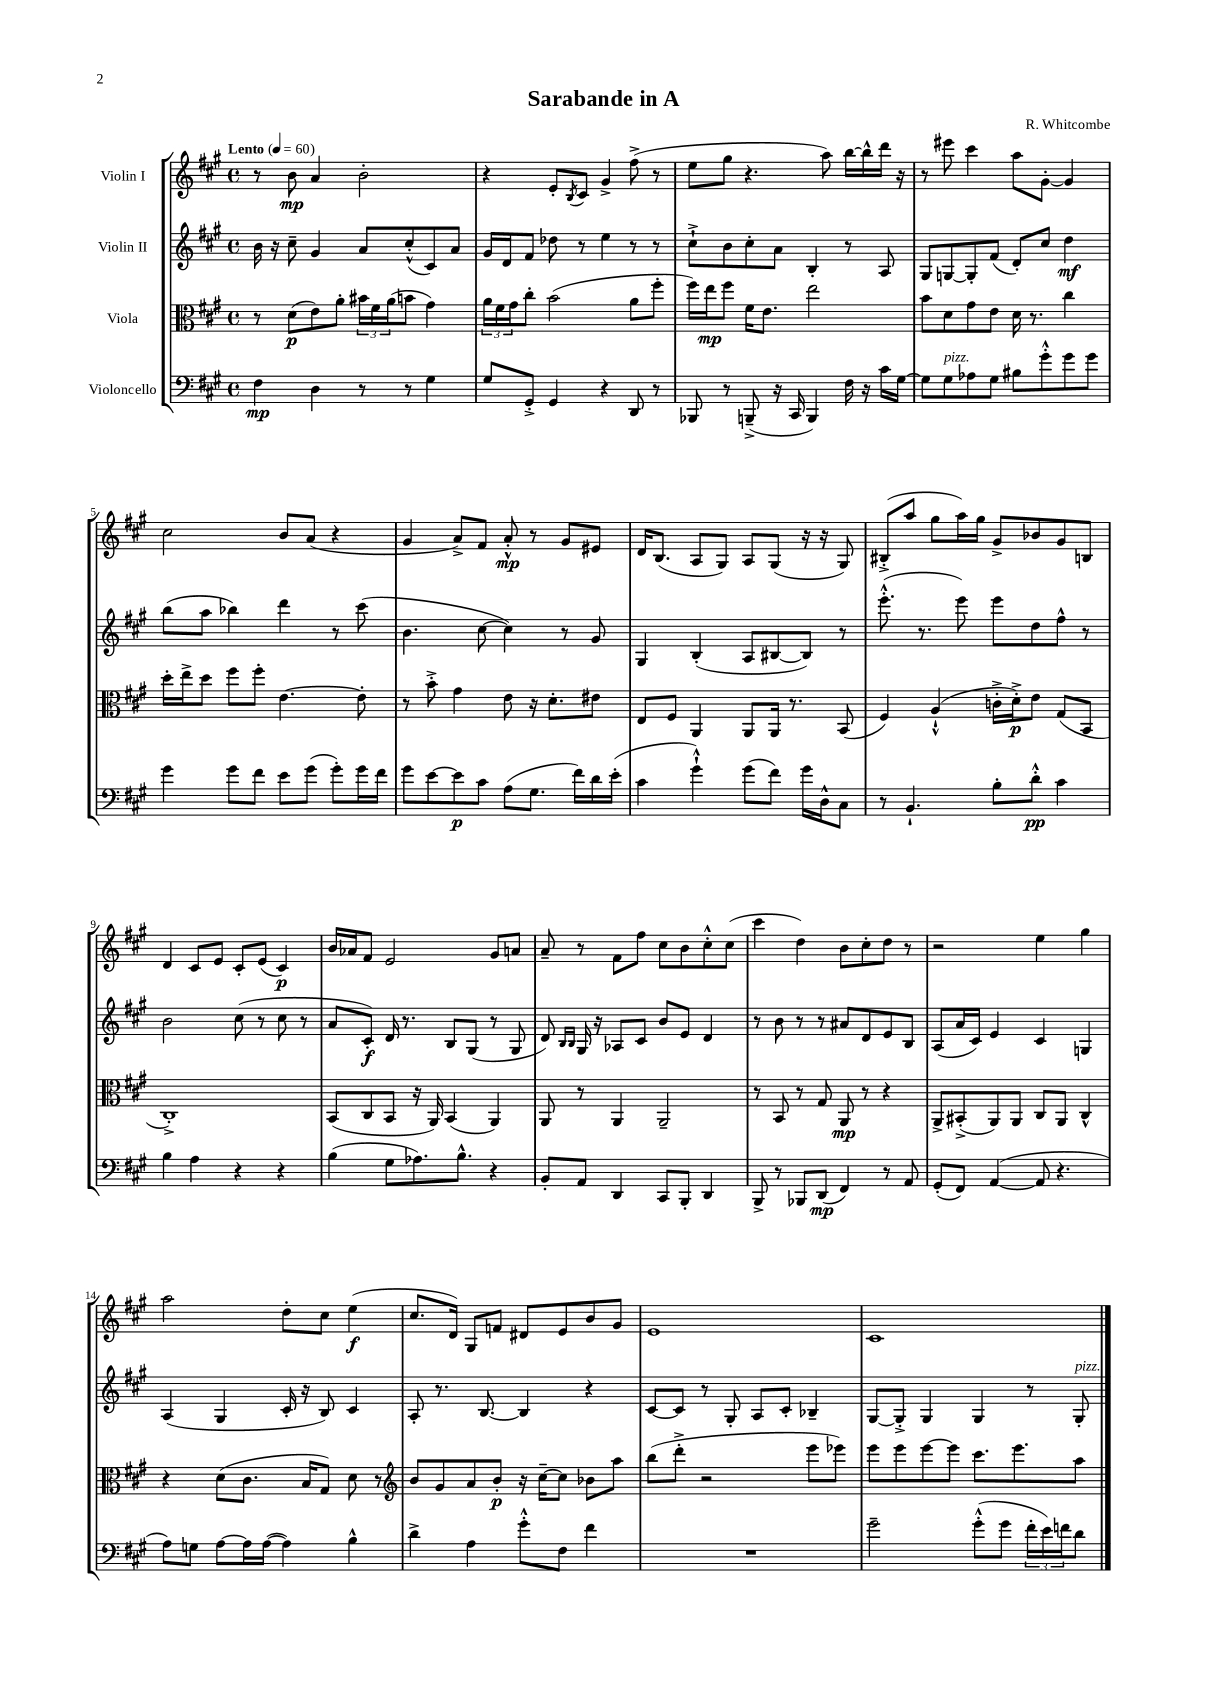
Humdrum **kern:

**kern	**kern	**kern	**kern
*staff4	*staff3	*staff2	*staff1
*clefF4	*clefC3	*clefG2	*clefG2
*k[f#c#g#]	*k[f#c#g#]	*k[f#c#g#]	*k[f#c#g#]
*M4/4	*M4/4	*M4/4	*M4/4
*met(c)	*met(c)	*met(c)	*met(c)
*MM60	*MM60	*MM60	*MM60
4F#	8r	16b	8r
.	.	16r	.
.	(8d	8cc#~	8b
4D	8e)	4g#	4a
.	8a'	.	.
8r	24b#	8a	2b'
.	24f#	.	.
.	(24a	.	.
8r	8b	(8cc#'^^	.
4G#	4g#)	8c#)	.
.	.	8a	.
=	=	=	=
8G#	24a	16g#	4r
.	24f#	.	.
.	.	16d	.
.	24g#	.	.
8GG#'^	8cc#'	8f#	.
4GG#	(2b	8dd-	8e'
.	.	.	8qB
.	.	8r	8c#
4r	.	4ee	4g#^
8DD	8a	8r	(8ff#^
8r	8ff#'	8r	8r
=	=	=	=
8BBB-	16ff#)	8cc#`^	8ee
.	16ee	.	.
8r	8ff#	8b	8gg#
(8BBB~^	16f#	8cc#'	4.r
.	8.e	.	.
16r	.	8a	.
16CC#	.	.	.
4BBB)	2ee	4B'	.
.	.	.	8aa)
16F#	.	8r	[16bb
16r	.	.	16bb^^]
16c#	.	8A	16ddd
[16G#	.	.	16r
=	=	=	=
8G#]	8b	8G#	8r
8G#	8d	[8G	8eee#
8A-	8g#	8G']	4ccc#
8G#	8e	(8f#	.
8B#	16d	8d')	8aa
.	8.r	.	.
8g#'^^	.	8cc#	[8g#'
8g#	4cc#	4dd	4g#]
8g#	.	.	.
=	=	=	=
4g#	16dd'	(8bb	2cc#
.	16ee^	.	.
.	8dd	8aa	.
8g#	8ff#	4bb-)	.
8f#	8ff#'	.	.
8e	[4.e	4ddd	8b
(8g#	.	.	(8a
8g#')	.	8r	4r
16g#	8e']	(8ccc#	.
16f#	.	.	.
=	=	=	=
8g#	8r	4.b	4g#
[8e	8b'^	.	.
8e]	4g#	.	8a^)
8c#	.	[8cc#	8f#
(8A	8e	4cc#])	8a'^^
8.G#	16r	.	8r
.	8.d'	.	.
.	.	8r	8g#
16f#)	.	.	.
16d	8e#	8g#	8e#
(16e'	.	.	.
=	=	=	=
4c#	8E	4G#	16d
.	.	.	(8.B
.	8F#	.	.
4g#`^^)	4AA	(4B'	8A
.	.	.	8G#)
(8g#	8AA	8A	8A
8f#)	16AA	[8B#	(8G#
.	8.r	.	.
16g#	.	8B#])	16r
16D^^	.	.	16r
8C#	(8BB	8r	8G#)
=	=	=	=
8r	4F#)	(8.eee'^^	(8B#'^
4.BB`	.	.	8aa
.	.	8.r	.
.	(4A`^^	.	8gg#
.	.	8eee)	16aa)
.	.	.	16gg#
8B'	16c'^	8eee	8g#^
.	16d'^)	.	.
8d'^^	8e	8dd	8b-
4c#	(8G#	8ff#^^	8g#
.	8BB	8r	8B
=	=	=	=
4B	1C#'^)	2b	4d
4A	.	.	8c#
.	.	.	8e
4r	.	(8cc#	8c#'
.	.	8r	(8e
4r	.	8cc#	4c#)
.	.	8r	.
=	=	=	=
(4B	(8BB	8a	16b
.	.	.	16a-
.	8C#	8c#')	8f#
8G#	8BB	16d	2e
.	.	8.r	.
8.A-)	16r	.	.
.	16AA)	.	.
.	(4BB	8B	.
8.B^^	.	.	.
.	.	(8G#	.
4r	4AA)	8r	8g#
.	.	8G#	8a
=	=	=	=
8BB'	8AA	8d)	8a~
.	.	16qqB	.
.	.	16qqB	.
8AA	8r	16G#	8r
.	.	16r	.
4DD	4AA	8A-	8f#
.	.	8c#	8ff#
8CC#	2AA~	8b	8cc#
8BBB'	.	8e	8b
4DD	.	4d	8cc#'^^
.	.	.	(8cc#
=	=	=	=
8BBB^	8r	8r	4ccc#
8r	8BB	8b	.
8BBB-	8r	8r	4dd)
(8DD	8G#	8r	.
4FF#)	8AA	8a#	8b
.	8r	8d	8cc#'
8r	4r	8e	8dd
8AA	.	8B	8r
=	=	=	=
(8GG#'	8AA^	(8A	2r
8FF#)	(8BB#'^	16a	.
.	.	16c#)	.
([4AA	8AA)	4e	.
.	8AA	.	.
8AA]	8C#	4c#	4ee
4.r	8AA	.	.
.	4C#^^	4G	4gg#
=	=	=	=
8A)	4r	(4A	2aa
8G	.	.	.
[8A	(8d	4G#	.
16A]	8.c#	.	.
([16A	.	.	.
4A])	.	16c#'	8dd'
.	16B	16r	.
.	8G#)	8B)	8cc#
4B^^	8d	4c#	(4ee
.	8r	.	.
=	=	=	=
*	*clefG2	*	*
4d^	8b	8A'	8.cc#
.	8g#	8.r	.
.	.	.	16d)
4A	8a	.	8G#
.	.	[8.B	.
.	8b'	.	8f
8g#'^^	16r	4B]	8d#
.	[16cc#~	.	.
8F#	8cc#]	.	8e
4f#	8b-	4r	8b
.	8aa	.	8g#
=	=	=	=
1r	(8bb	[8c#	1e
.	8ddd'^	8c#]	.
.	2r	8r	.
.	.	8G#'	.
.	.	8A	.
.	.	8c#'	.
.	8eee	4B-~	.
.	8eee-)	.	.
=	=	=	=
2g#~	8eee	[8G#	1c#
.	8eee	8G#'^]	.
.	[8eee	4G#	.
.	8eee]	.	.
(8g#'^^	8.ccc#	4G#	.
8g#	.	.	.
.	8.eee	.	.
24f#'	.	8r	.
24e)	.	.	.
24f	.	.	.
8d	8aa	8G#'	.
==	==	==	==
*-	*-	*-	*-
